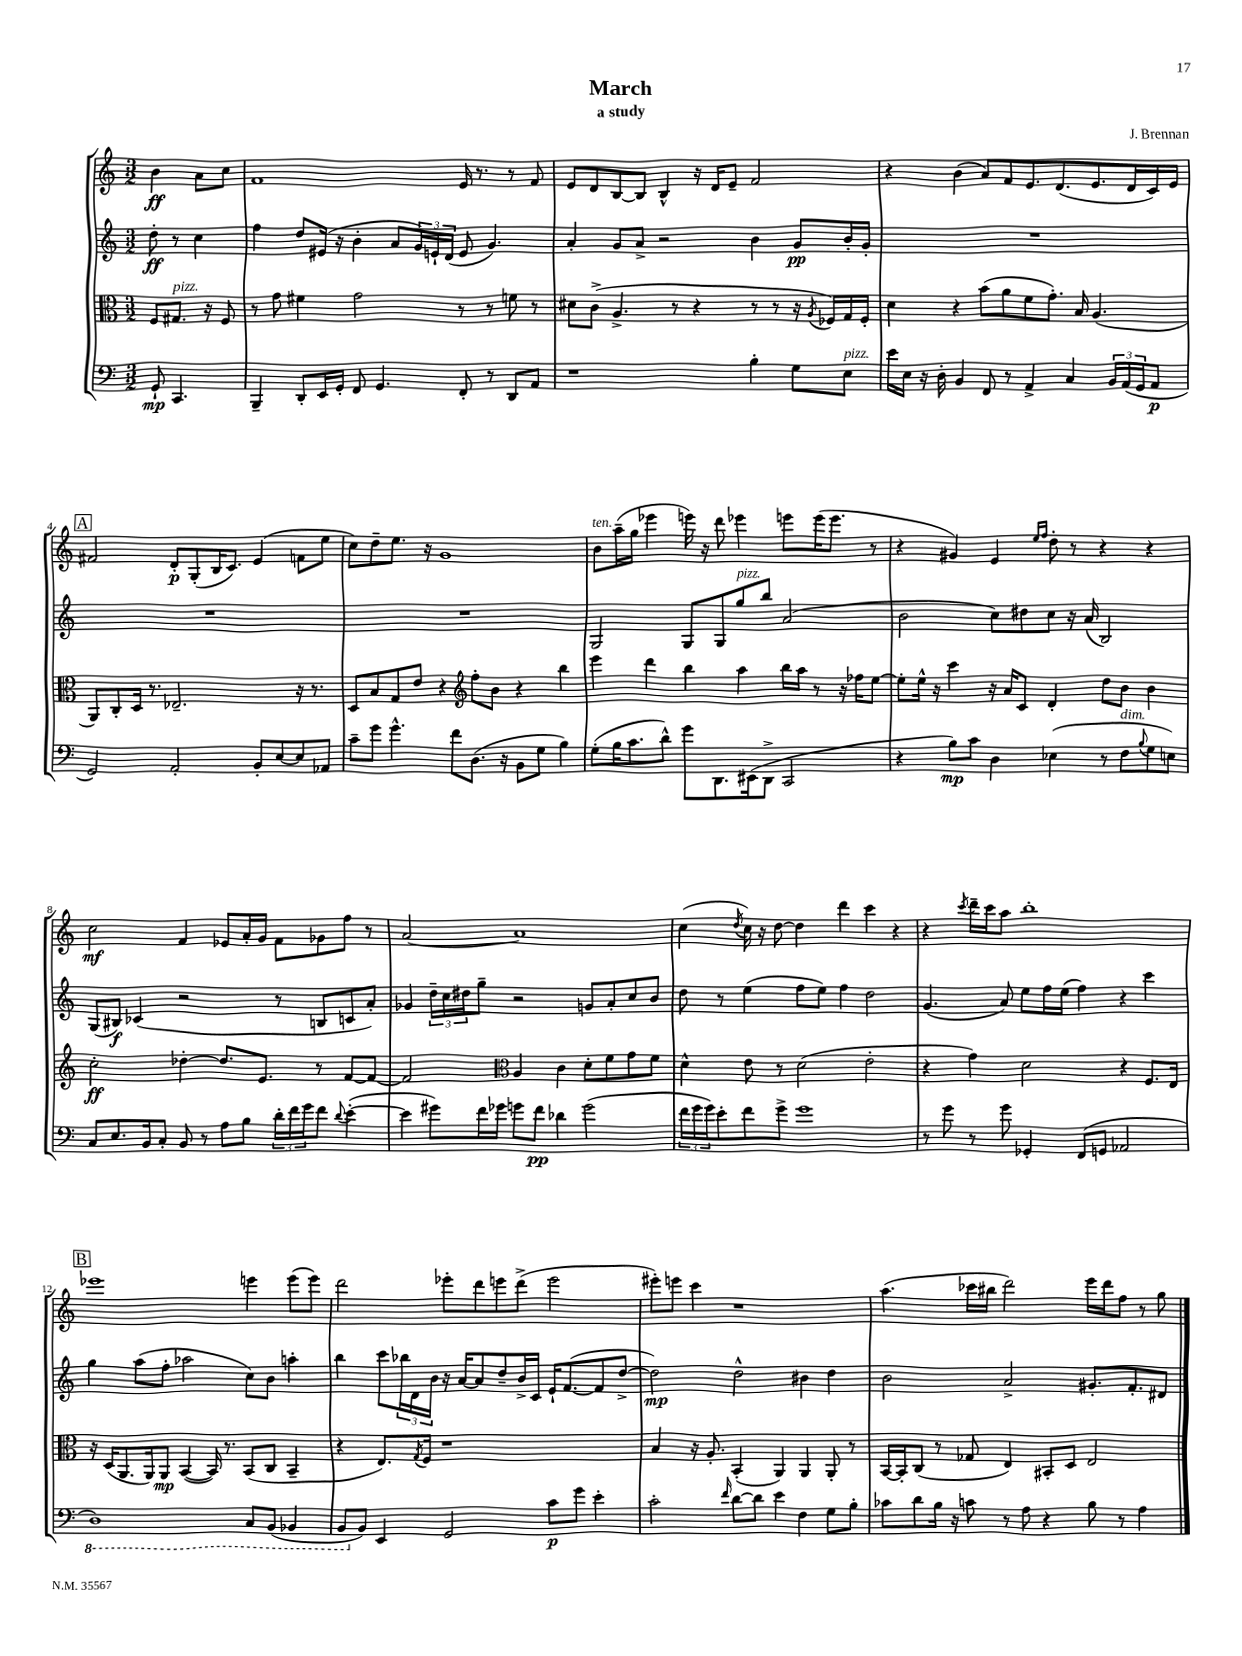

**kern	**kern	**kern	**kern
*staff4	*staff3	*staff2	*staff1
*clefF4	*clefC3	*clefG2	*clefG2
*k[]	*k[]	*k[]	*k[]
*M3/2	*M3/2	*M3/2	*M3/2
8GG`	8F	8dd'	4b
4.CC	8.G#	8r	.
.	.	4cc	8a
.	16r	.	.
.	8F	.	8cc
=	=	=	=
4BBB~	8r	4ff	1f
.	8g	.	.
8DD'	4f#	8dd	.
16EE	.	(16e#	.
16GG'	.	16r	.
8FF	2g	4b'	.
4.GG	.	.	.
.	.	8a	.
.	.	24g)	.
.	.	24e`	.
.	.	(24d	.
8FF'	8r	8e	16e
.	.	.	8.r
8r	8r	4.g)	.
8DD	8f	.	8r
8AA	8r	.	8f
=	=	=	=
1r	8d#	4a'	8e
.	(8c^	.	8d
.	4.A^	8g	[8B
.	.	8a^	8B]
.	.	2r	4B^^
.	8r	.	.
.	4r	.	16r
.	.	.	16d
.	.	.	8e~
4B'	8r	4b	2f
.	8r	.	.
8G	16r	8g	.
.	8qA	.	.
.	16F-)	.	.
8E	16G	16b'	.
.	16F-'	16g'	.
=	=	=	=
16e	4d	1.r	4r
16E	.	.	.
16r	.	.	.
16D'	.	.	.
4BB	4r	.	(4b
8FF	(8b	.	8a)
8r	8a	.	8f
4AA^	8f	.	8.e
.	8.g')	.	.
.	.	.	(8.d
4C	.	.	.
.	16B	.	.
.	(4.A	.	8.e
24BB	.	.	.
(24AA	.	.	.
.	.	.	16d
24GG	.	.	.
8AA	.	.	16c)
.	.	.	16e
=	=	=	=
2GG)	8AA)	1.r	2f#
.	8C'	.	.
.	16D	.	.
.	8.r	.	.
2AA'	2.E-~	.	8d'
.	.	.	(8G'
.	.	.	16B
.	.	.	8.c)
8BB'	.	.	(4e
[8E	.	.	.
8E]	16r	.	8f
.	8.r	.	.
8AA-	.	.	8ee
=	=	=	=
8c~	8D	1.r	8cc)
8g	8B	.	8dd~
4.g^^	8G	.	8.ee
.	8e	.	.
.	.	.	16r
.	4r	.	1g
8f	.	.	.
*	*clefG2	*	*
(8.D	8ff'	.	.
.	8b	.	.
16r	.	.	.
8BB	4r	.	.
8G	.	.	.
4B)	4bb	.	.
=	=	=	=
(8G'	4eee	2G	8b
16B	.	.	(16aa~
8.c	.	.	16gg
.	4ddd	.	4eee-
8d^^)	.	.	.
8g	4bb	8G	16eee)
.	.	.	16r
8.DD	.	8G	8ddd
.	4aa	8gg	4eee-
(16EE#	.	.	.
8DD^	.	8bb	.
2CC	16bb	(2a	8eee
.	16aa	.	.
.	8r	.	(16eee
.	.	.	8.eee
.	16r	.	.
.	16ff-	.	.
.	[8ee	.	8r
=	=	=	=
4r	8ee']	2b	4r
.	16ee^^	.	.
.	16r	.	.
8B)	4ccc	.	4g#)
8c	.	.	.
4D	16r	8cc)	4e
.	16a	.	.
.	8c	8dd#	.
.	.	.	16qqee
.	.	.	16qqff
(4E-	4d'	8cc	8dd'
.	.	16r	8r
.	.	(16a	.
8r	8dd	2B)	4r
8F	8b	.	.
8qqB	.	.	.
8G	4b	.	4r
8E)	.	.	.
=	=	=	=
8C	2cc'	(8G	2cc
8.E	.	8B#)	.
.	.	(4c-	.
16BB	.	.	.
8C'	.	.	.
8BB	[4dd-'	2r	4f
8r	.	.	.
8A	8.dd-]	.	8e-
8B	.	.	16a'
.	8.e	.	16g
24d'	.	8r	8f
24f	.	.	.
24g	.	.	.
8f	8r	8B	8g-
8qqd	.	.	.
([4e'	[8f	8c	8ff
.	8f_	8a')	8r
=	=	=	=
4e]	2f]	4g-	[2a
8g#)	.	24dd~	.
.	.	24cc	.
.	.	24dd#	.
16f	.	8gg~	.
16g-	.	.	.
*	*clefC3	*	*
8g	4A	2r	1a]
8f	.	.	.
4d-	4c	.	.
(2g	8d'	8g	.
.	8f	8a'	.
.	8g	8cc	.
.	8f	8b	.
=	=	=	=
24f	4d^^	8dd	(4cc
24g	.	.	.
24g)	.	.	.
8e'	.	8r	.
.	.	.	8qdd
8f	8e	(4ee	16cc)
.	.	.	16r
8g^	8r	.	[8dd
1g	(2d	8ff	4dd]
.	.	8ee)	.
.	.	4ff	4ddd
.	2e'	2dd	4ccc
.	.	.	4r
=	=	=	=
8r	4r	(4.g	4r
8g	.	.	.
.	.	.	8qccc
8r	4g)	.	16ddd~
.	.	.	16ccc
8g	.	8a)	8aa
4GG-'	2d	8ee	1bb'
.	.	16ff	.
.	.	(16ee	.
(8FF	.	4ff)	.
8GG	.	.	.
2AA-	4r	4r	.
.	8.F	4ccc	.
.	16E	.	.
=	=	=	=
1DD)	16r	4gg	1eee-
.	(16D	.	.
.	8.AA	.	.
.	.	(8aa	.
.	16AA)	.	.
.	8AA	8ff'	.
.	([4BB	2aa-	.
.	16BB])	.	.
.	8.r	.	.
8CC	(8BB	8cc)	4eee
(8BBB	8C	8b	.
4BBB-	4BB~	4aa'	(8eee
.	.	.	8eee)
=	=	=	=
8BBB	4r	4bb	2ddd
8BB)	.	.	.
4EE	8.E)	8ccc	.
.	.	24bb-	.
.	.	24d	.
.	8qG	.	.
.	16F	.	.
.	.	24b	.
2GG	1r	16r	8eee-'
.	.	[16a	.
.	.	8a]	8ddd
.	.	8dd~	8eee
.	.	16b^	(8ddd^
.	.	16c	.
8c	.	16e`	2eee
.	.	([8.f	.
8g	.	.	.
4e'	.	8f]	.
.	.	[8dd^	.
=	=	=	=
2c'	4B	2dd])	8eee#')
.	.	.	8eee
.	16r	.	4ccc
.	8.A'	.	.
16qqf	.	.	.
[8d	(4BB'	2dd^^	1r
8d]	.	.	.
4e	4AA)	.	.
4F	4AA	4b#	.
8G	8AA'	4dd	.
8B'	8r	.	.
=	=	=	=
8c-	[16BB	2b	(4.aa
.	16BB']	.	.
8d	(8C	.	.
16B	8r	.	.
16r	.	.	.
8c	8G-	.	16ccc-
.	.	.	16bb#
8r	4E)	2a^	2ddd)
8A	.	.	.
4r	8BB#'	.	.
.	8D	.	.
8B	2E	8.g#'	16eee
.	.	.	16ddd
8r	.	.	8ff
.	.	8.f'	.
4A	.	.	8r
.	.	8d#	8gg
==	==	==	==
*-	*-	*-	*-
